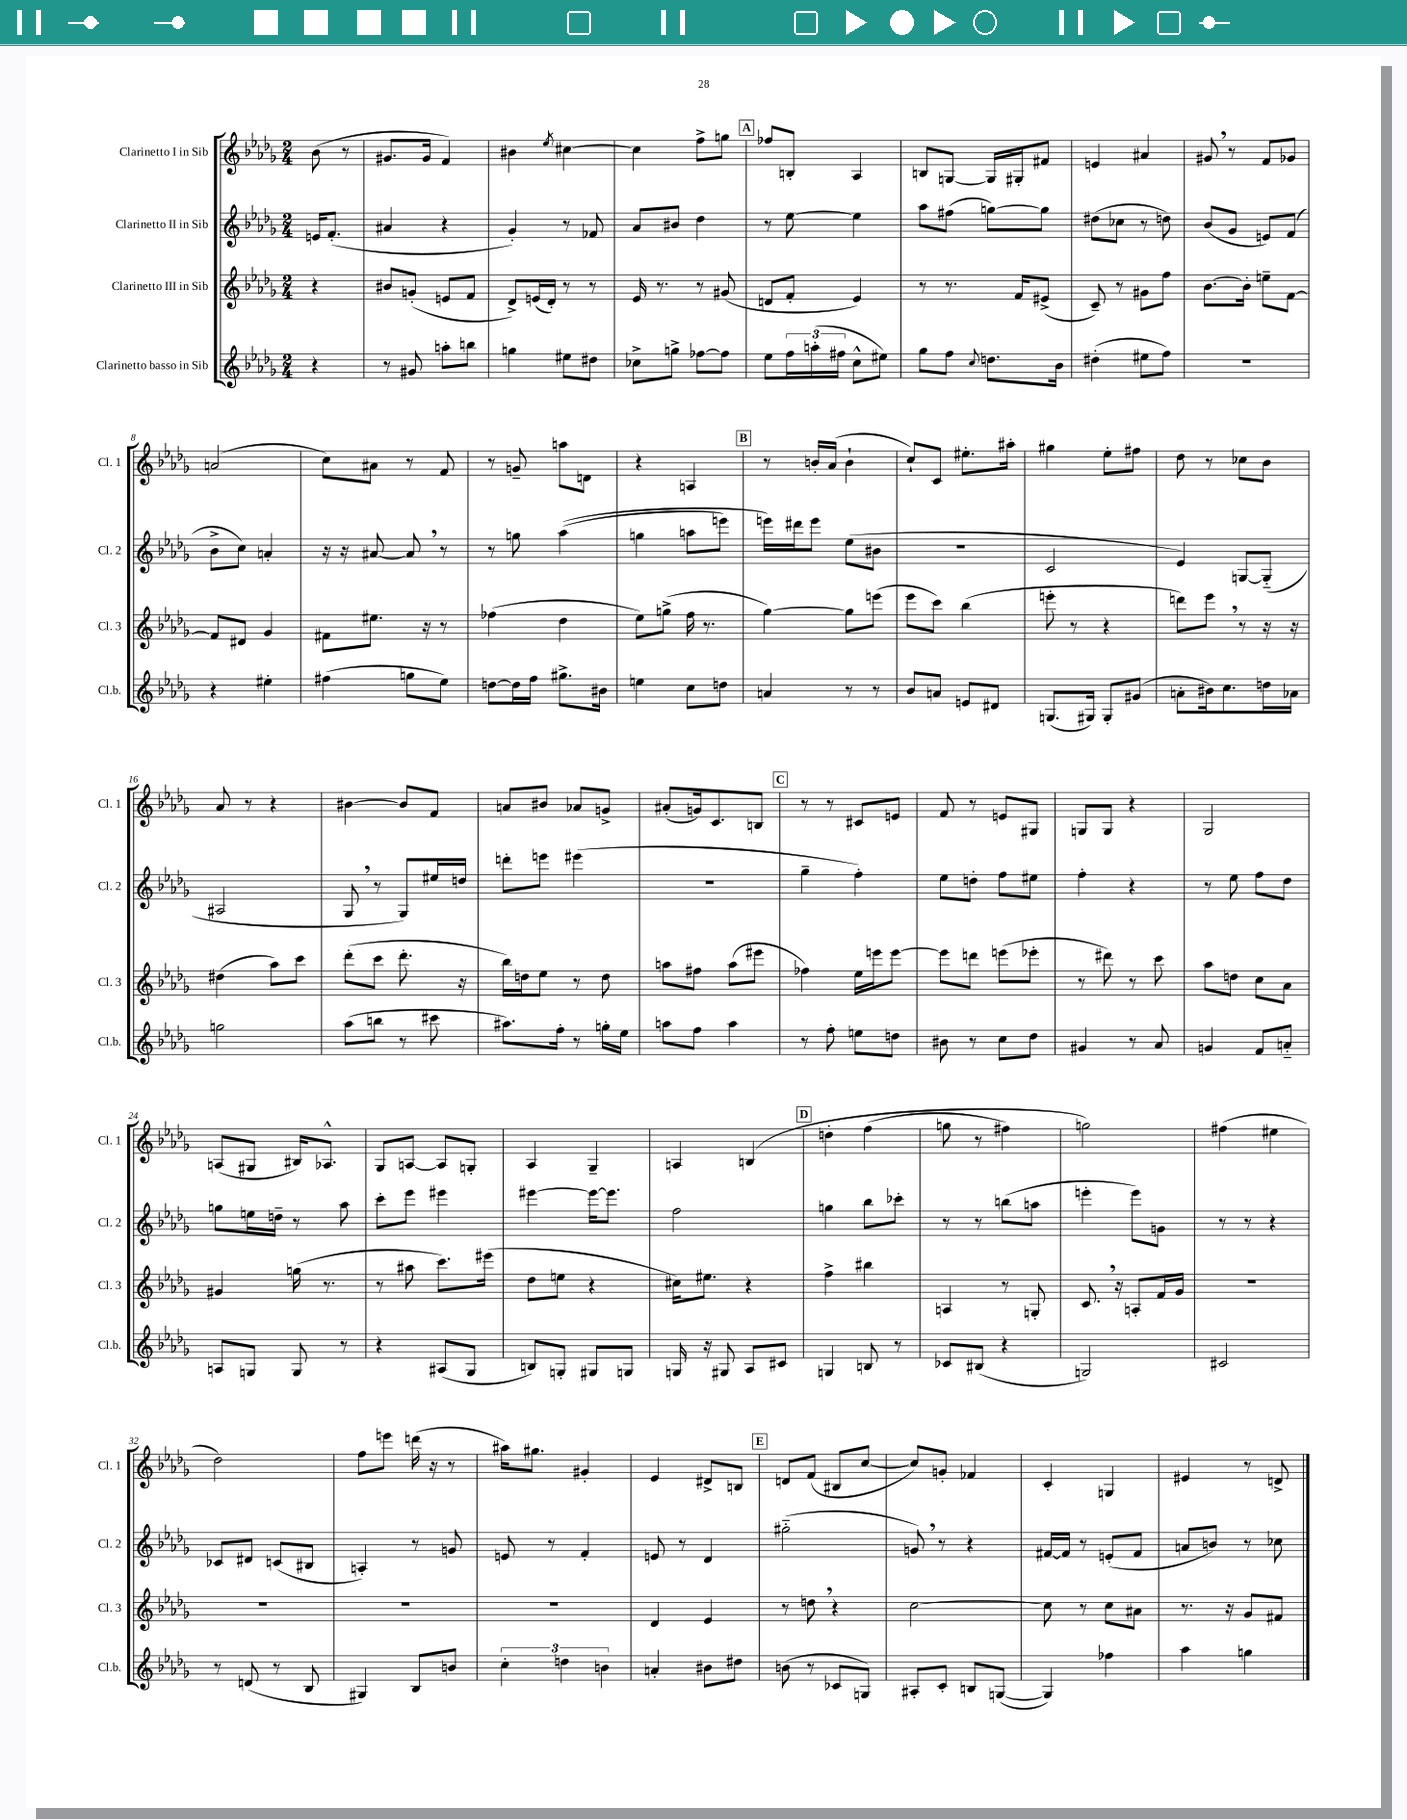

**kern	**kern	**kern	**kern
*staff4	*staff3	*staff2	*staff1
*clefG2	*clefG2	*clefG2	*clefG2
*k[b-e-a-d-g-]	*k[b-e-a-d-g-]	*k[b-e-a-d-g-]	*k[b-e-a-d-g-]
*M2/4	*M2/4	*M2/4	*M2/4
4r	4r	16e/LK	(8b-\
.	.	(8.f'/J	.
.	.	.	8r
=	=	=	=
8r	8b#/L	4a#/	8.g#/L
8g#/	(8g'/J	.	.
.	.	.	16g#/Jk
8aa'\L	8e/L	4r	4f/)
8bb\J	8f/J	.	.
=	=	=	=
4gg\	8d-^/L)	4g-'/)	4b#\
.	(16e/L	.	.
.	16d-'/JJ)	.	.
.	.	.	8qee-/
8ee#\L	8r	8r	[4cc#\
8dd#\J	8r	8f-/	.
=	=	=	=
8cc-^\L	16e-/	8a-/L	4cc#\]
.	8.r	.	.
8gg^\J	.	8b#/J	.
[8ff-\L	8r	4dd-\	8ff^\L
8ff-\]J	(8g#/	.	8gg\J
=	=	=	=
8ee-\L	8d/L	8r	8ff-/L
24ff\L	8f'/J	[8ee-\	8B'/J
(24aa'\	.	.	.
24ff#\JJ	.	.	.
8cc^^\L	4e-/)	4ee-\]	4A-/
8ee#\J)	.	.	.
=	=	=	=
8gg-\L	8r	8aa-\L	8B/L
8ff\J	8.r	(8ff#\J	[8G/J
8qqcc/	.	.	.
8.dd\L	.	[8gg\L)	16G/]LL
.	16f/LK	.	16G#'/J
.	(8e#^/J	8gg\]J	8f#/J
16b-\Jk	.	.	.
=	=	=	=
(4dd#'\	8c~/)	(8dd#\L	4e/
.	8r	8cc-\J	.
8ee#\L	8g#\L	8r	4a#/
8ff\J)	8ff\J	8dd\)	.
=	=	=	=
2r	[8.b-\L	(8b-/L	8g#/
.	.	8g-/J	8r
.	16b-'\]Jk	.	.
.	8ee~\L	8e/L)	8f/L
.	[8f\J	(8f/J	8g-/J
=	=	=	=
4r	8f/]L	8b-^\L	(2a/
.	8d#/J	8cc\J)	.
4ee#'\	4g-/	4a'/	.
=	=	=	=
(4ff#\	8f#\L	16r	8cc\L)
.	.	16r	.
.	8.ee#\J	[8a#/	8a#\J
8gg\L	.	8a#/]	8r
.	16r	.	.
8ee-\J)	8r	8r	8f/
=	=	=	=
[8dd\L	(4ff-\	8r	8r
16dd\]L	.	8gg\	8g~/
16ff\JJ	.	.	.
8.gg#^\L	4dd-\	&((4aa-\	8aa\L
.	.	.	8d\J
16b#\Jk	.	.	.
=	=	=	=
4ee\	8ee-\L)	4gg\	4r
.	(8gg^\J	.	.
8cc\L	16ff\	8aa\L	4A/
.	8.r	.	.
8dd\J	.	8eee\J)	.
=	=	=	=
4a/	[4gg-\)	16eee\LL&)	8r
.	.	16ddd#\J	.
.	.	8eee\J	16b'/LL
.	.	.	(16a-/JJ
8r	8gg-\]L	(8ee-\L	4b`\
8r	(8eee\J	8b#\J	.
=	=	=	=
8b-/L	8eee-\L	2r	8cc`/L)
8a/J	8ccc\J)	.	8c/J
8e/L	(4bb-\	.	8.ee#'\L
8d#/J	.	.	.
.	.	.	16aa#'\Jk
=	=	=	=
(8.G/L	8eee'\	2c/	4gg#\
.	8r	.	.
16G#/Jk)	.	.	.
8G#'/L	4r	.	8ee-'\L
(8g#/J	.	.	8ff#\J
=	=	=	=
8a'\L	8ddd\L)	4e-/)	8dd-\
16b#\k)	8eee-\J	.	8r
8.cc\	.	.	.
.	8r	[8G/L	8cc-\L
16dd\L	16r	(8G'~/]J	8b-\J
16a-\JJ	16r	.	.
=	=	=	=
2gg\	(4dd#\	2A#/	8a-/
.	.	.	8r
.	8aa-\L)	.	4r
.	8ccc\J	.	.
=	=	=	=
(8aa-\L	(8ddd-'\L	8G-/	[4b#\
8bb\J	8ccc\J	8r	.
8r	8.ddd-'\	8G-/L)	8b#/]L
8ccc#\	.	16ee#/L	8f/J
.	16r	16dd/JJ	.
=	=	=	=
8.aa#\L)	16bb-\LL)	8ddd'\L	8a/L
.	16dd\J	.	.
.	8ee-\J	8eee\J	8b#/J
16ff'\Jk	.	.	.
8r	8r	(4eee#\	8a-/L
16gg'\LL	8dd\	.	8g^/J
16ee-\JJ	.	.	.
=	=	=	=
8aa\L	8aa\L	2r	(8a#'/L
8ff\J	8ff#\J	.	16g/k)
.	.	.	8.c/
4aa\	(8aa\L	.	.
.	8eee#\J	.	8B/J
=	=	=	=
8r	4ff-\)	4gg-~\	8r
8ff'\	.	.	8r
8ee\L	16ee-\LL	4ff'\)	8c#/L
.	16eee\J	.	.
8dd\J	[8eee\J	.	8e/J
=	=	=	=
8b#\	8eee\]L	8ee-\L	8f/
8r	8ddd\J	8dd'\J	8r
8cc\L	(8eee\L	8ff\L	8e/L
8dd-\J	8eee-'\J	8ee#\J	8G#/J
=	=	=	=
4g#/	8r	4ff'\	8G/L
.	8ddd#\)	.	8G/J
8r	8r	4r	4r
8a-/	8ccc\	.	.
=	=	=	=
4g/	8aa-\L	8r	2G-/
.	8dd\J	8ee-\	.
8f/L	8cc\L	8ff\L	.
8a'~/J	8a-\J	8dd-\J	.
=	=	=	=
8A/L	4g#/	8gg\L	(8A/L
8G/J	.	16ee\L	8G#/J
.	.	16dd~\JJ	.
8G/	(16gg\	8r	16B#/LK)
.	8.r	.	8.A-^^/J
8r	.	8aa-\	.
=	=	=	=
4r	8r	8ccc'\L	8G-/L
.	8aa#\	8eee-\J	[8A/J
(8A#/L	8.ccc\L)	4eee#\	8A/]L
8G-/J	.	.	8G'/J
.	(16eee#\Jk	.	.
=	=	=	=
8B/L)	8dd-\L	[4eee#\	4A-/
8G'/J	8ee\J	.	.
8G#/L	4r	16eee#\_LK	4G-~/
.	.	8.eee#\]J	.
8G/J	.	.	.
=	=	=	=
16G/	16cc#\LK)	2ff\	4A/
16r	8.ee#\J	.	.
8G#/	.	.	.
8A-/L	4r	.	&(4B/
8c#/J	.	.	.
=	=	=	=
4G/	4ff^\	4gg\	4dd'\
8B/	4bb#\	8bb-\L	(4ff\
8r	.	8ccc-'\J	.
=	=	=	=
8c-/L	4A/	8r	8gg\
(8B#/J	.	8r	8r
4r	8r	(8bb\L	4ff#\)
.	8G'/	8aa\J	.
=	=	=	=
2G/)	8.c/	4eee'\	2gg\&)
.	16r	.	.
.	8A'/L	8eee\L)	.
.	16f/L	8g\J	.
.	16g-/JJ	.	.
=	=	=	=
2c#/	2r	8r	(4ff#\
.	.	8r	.
.	.	4r	4ee#\
=	=	=	=
8r	2r	8c-/L	2dd-\)
(8d/	.	8d#/J	.
8r	.	(8c/L	.
8B-/	.	8B#/J	.
=	=	=	=
4G#/)	2r	4A'/)	8ff\L
.	.	.	8eee\J
8B-/L	.	8r	(16ddd\
.	.	.	16r
8b/J	.	8g/	8r
=	=	=	=
6cc'\	2r	8e/	16aa#\LK)
.	.	.	8.gg#\J
.	.	8r	.
6dd\	.	.	.
.	.	4f'/	4g#'/
6b\	.	.	.
=	=	=	=
4a'/	4d-/	8e/	4e-/
.	.	8r	.
8b#\L	4e-/	4d-/	8d#^/L
8dd#\J	.	.	8B/J
=	=	=	=
(8b\	8r	(2gg#'~\	8d/L
8r	8dd\	.	(8f/J
8c-/L	4r	.	8B#/L
8G/J)	.	.	[8cc/J
=	=	=	=
8A#'/L	[2cc\	8g/)	8cc/]L)
8c'/J	.	8r	8g'/J
8B/L	.	4r	4f-/
([8G/J	.	.	.
=	=	=	=
4G/])	8cc\]	[16f#/LL	4c'/
.	.	16f#/]JJ	.
.	8r	8r	.
4ff-\	8cc\L	(8e'/L	4G/
.	8a#\J	8f#/J	.
=	=	=	=
4aa-\	8.r	8a/L	4e#/
.	.	8b/J)	.
.	16r	.	.
4gg\	8g-/L	8r	8r
.	8f#/J	8cc-\	8d^/
==	==	==	==
*-	*-	*-	*-
